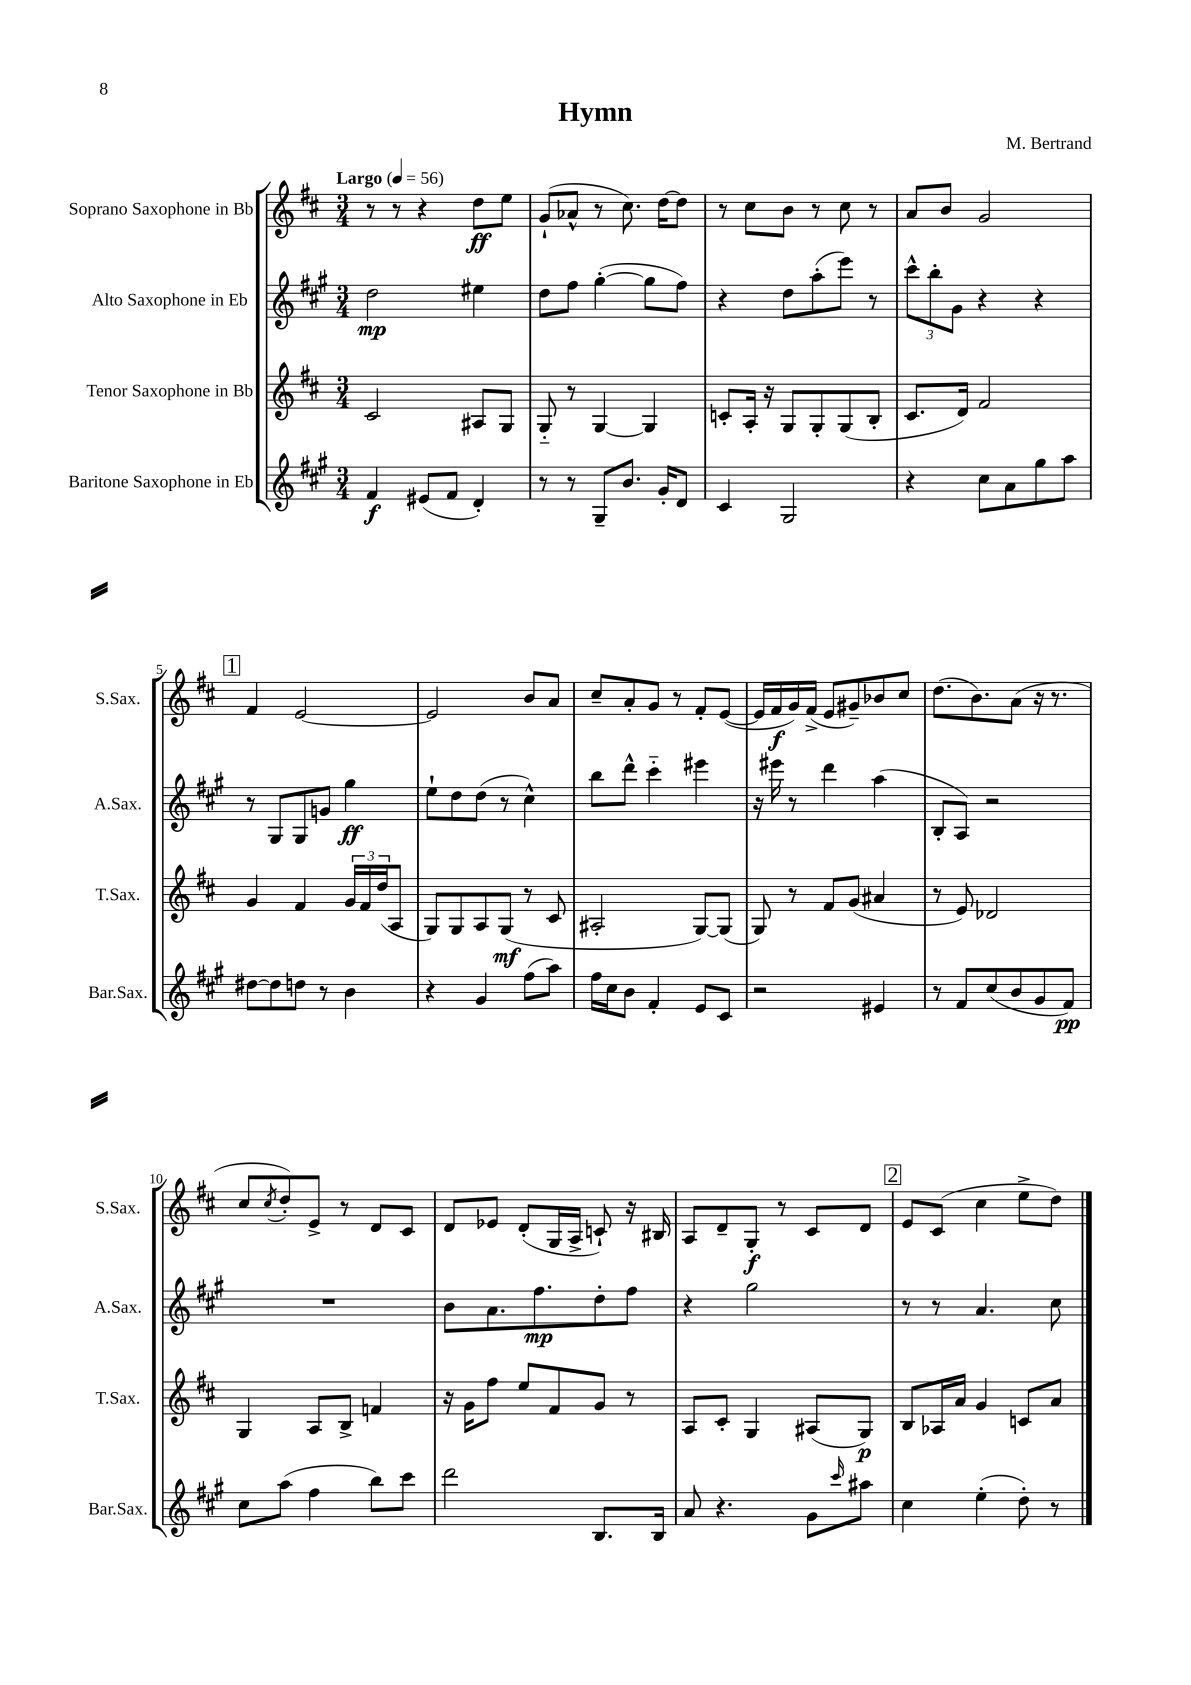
\header { title = "Hymn" composer = "M. Bertrand" }
<<
\new StaffGroup <<
\new Staff = "s0" \with { instrumentName = "Soprano Saxophone in Bb" shortInstrumentName = "S.Sax." } {
    \clef treble \key d \major \numericTimeSignature \time 3/4 \tempo "Largo" 4 = 56
    r8 r8 r4 d''8\ff e''8 |
    g'8-!( aes'8-^ r8 cis''8.) d''16~ d''8 |
    r8 cis''8 b'8 r8 cis''8 r8 |
    a'8 b'8 g'2 |
    \mark \markup { \box "1" } fis'4 e'2~ |
    e'2 b'8 a'8 |
    cis''8-- a'8-. g'8 r8 fis'8-. e'8~( |
    e'16 fis'16\f g'16) fis'16->( e'8 gis'8--) bes'8 cis''8 |
    d''8.( b'8.) a'8( r16 r8. |
    cis''8 \acciaccatura { cis''8 } d''8-.) e'8-> r8 d'8 cis'8 |
    d'8 ees'8 d'8-.( g16 a16-> c'8-!) r16 bis16 |
    a8 d'8-- g8-.\f r8 cis'8 d'8 |
    \mark \markup { \box "2" } e'8 cis'8( cis''4 e''8-> d''8) \bar "|." |
}
\new Staff = "s1" \with { instrumentName = "Alto Saxophone in Eb" shortInstrumentName = "A.Sax." } {
    \clef treble \key a \major \numericTimeSignature \time 3/4
    d''2\mp eis''4 |
    d''8 fis''8 gis''4~-.( gis''8 fis''8) |
    r4 d''8 a''8-.( e'''8) r8 |
    \tuplet 3/2 { cis'''8-^ b''8-. gis'8 } r4 r4 |
    \mark \markup { \box "1" } r8 gis8 gis8 g'8 gis''4\ff |
    e''8-! d''8 d''8( r8 cis''4-^) |
    b''8 d'''8-^ cis'''4-_ eis'''4 |
    r16 eis'''16 r8 d'''4 a''4( |
    b8-. a8) r2 |
    R2. |
    b'8 a'8. fis''8.\mp d''8-. fis''8 |
    r4 gis''2 |
    \mark \markup { \box "2" } r8 r8 a'4. cis''8 \bar "|." |
}
\new Staff = "s2" \with { instrumentName = "Tenor Saxophone in Bb" shortInstrumentName = "T.Sax." } {
    \clef treble \key d \major \numericTimeSignature \time 3/4
    cis'2 ais8 g8 |
    g8-_ r8 g4~ g4 |
    c'8-. a16-. r16 g8 g8-. g8( b8-. |
    cis'8. d'16) fis'2 |
    \mark \markup { \box "1" } g'4 fis'4 \tuplet 3/2 { g'16 fis'16 d''16( } a8 |
    g8) g8 a8 g8\mf( r8 cis'8 |
    ais2-. g8~) g8( |
    g8) r8 fis'8 g'8( ais'4 |
    r8 e'8) des'2 |
    g4 a8 b8-> f'4 |
    r16 g'16 fis''8 e''8 fis'8 g'8 r8 |
    a8 cis'8-. g4 ais8( g8\p) |
    \mark \markup { \box "2" } b8 aes16 a'16 g'4 c'8 a'8 \bar "|." |
}
\new Staff = "s3" \with { instrumentName = "Baritone Saxophone in Eb" shortInstrumentName = "Bar.Sax." } {
    \clef treble \key a \major \numericTimeSignature \time 3/4
    fis'4\f eis'8( fis'8 d'4-.) |
    r8 r8 gis8-- b'8. gis'16-. d'8 |
    cis'4 gis2 |
    r4 cis''8 a'8 gis''8 a''8 |
    \mark \markup { \box "1" } dis''8~ dis''8 d''8 r8 b'4 |
    r4 gis'4 fis''8( a''8) |
    fis''16 cis''16 b'8 fis'4-. e'8 cis'8 |
    r2 eis'4 |
    r8 fis'8 cis''8( b'8 gis'8 fis'8\pp) |
    cis''8 a''8( fis''4 b''8) cis'''8 |
    d'''2 b8. b16 |
    a'8 r4. gis'8 \grace { cis'''16 } ais''8 |
    \mark \markup { \box "2" } cis''4 e''4-.( d''8-.) r8 \bar "|." |
}
>>
>>
